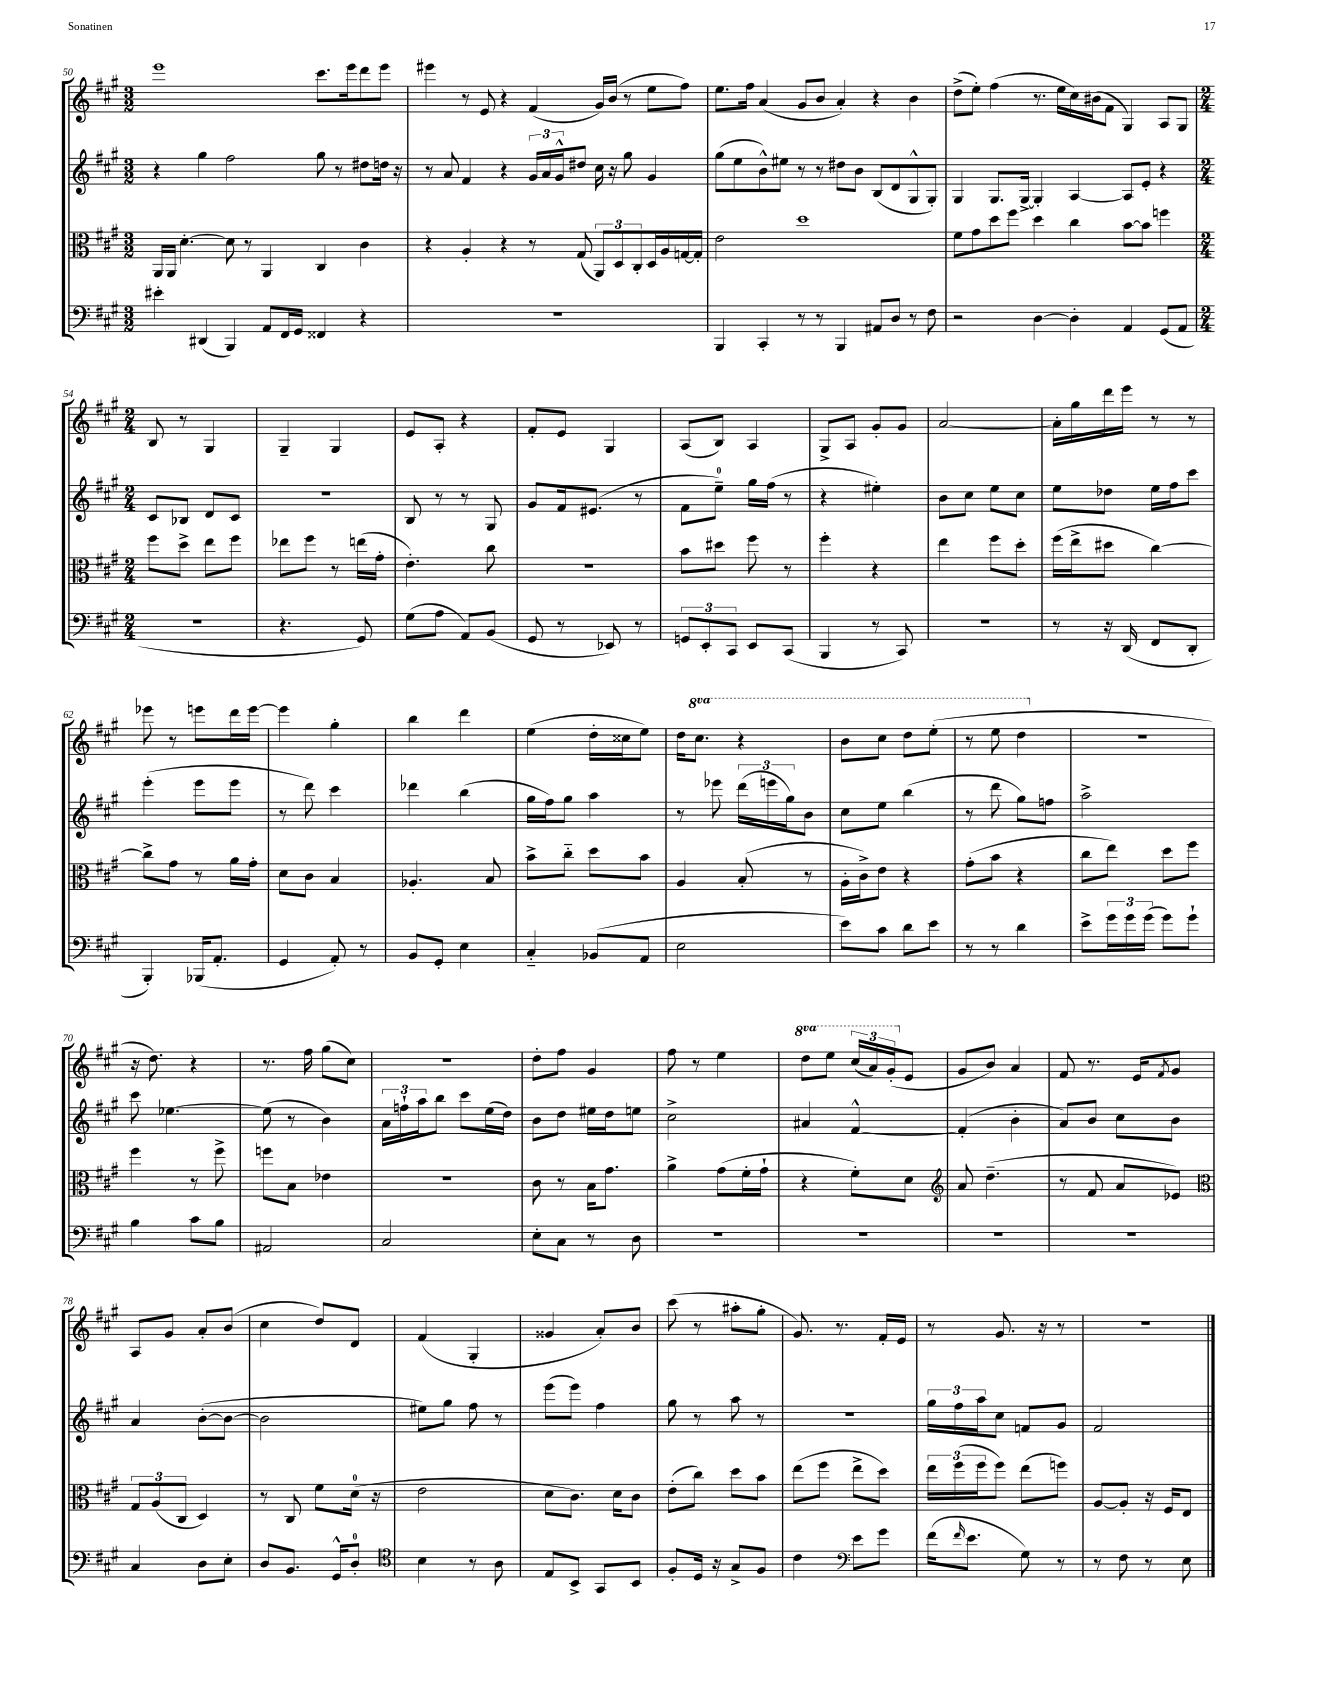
<<
\new StaffGroup <<
\new Staff = "s0" {
    \clef treble \key a \major \numericTimeSignature \time 3/2 \set Staff.ottavationMarkups = #ottavation-simple-ordinals
    e'''1 cis'''8. e'''16 d'''8 e'''8 |
    eis'''4 r8 e'8 r4 fis'4( gis'16) b'16( r8 e''8 fis''8) |
    e''8. fis''16 a'4( gis'8 b'8 a'4-.) r4 b'4 |
    d''8->( e''8-.) fis''4( r8. e''16 cis''16) bis'16( fis'8 gis4) a8 gis8 |
    \numericTimeSignature \time 2/4 b8 r8 gis4 |
    gis4-- gis4 |
    e'8 a8-. r4 |
    fis'8-. e'8 gis4 |
    a8( b8) a4 |
    gis8-> a8 gis'8-. gis'8 |
    a'2~ |
    a'16-. gis''16 d'''16 e'''16 r8 r8 |
    ees'''8 r8 e'''8 d'''16 e'''16~ |
    e'''4 gis''4-. |
    b''4 d'''4 |
    e''4( d''16-. cisis''16 e''8) |
    d''16 \ottava #1 cis'''8. r4 |
    b''8 cis'''8 d'''8 e'''8-.( |
    r8 e'''8 d'''4 \ottava #0 |
    R2 |
    r16 d''8.) r4 |
    r8. fis''16 gis''8( cis''8) |
    R2 |
    d''8-. fis''8 gis'4 |
    fis''8 r8 e''4 |
    \ottava #1 d'''8 e'''8 \tuplet 3/2 { cis'''16( a''16) gis''16-.( \ottava #0 } e'8 |
    gis'8 b'8) a'4 |
    fis'8 r8. e'16 \acciaccatura { fis'8 } gis'8 |
    a8 gis'8 a'8-. b'8( |
    cis''4 d''8) d'8 |
    fis'4( gis4-. |
    gisis'4 a'8-.) b'8 |
    cis'''8( r8 ais''8-. gis''8-. |
    gis'8.) r8. fis'16-. e'16 |
    r8 gis'8. r16 r8 |
    R2 \bar "|." |
}
\new Staff = "s1" {
    \clef treble \key a \major \numericTimeSignature \time 3/2
    r4 gis''4 fis''2 gis''8 r8 dis''8 d''16 r16 |
    r8 a'8 fis'4 r4 \tuplet 3/2 { gis'16 a'16 gis'16-^ } dis''8 cis''16 r16 gis''8 gis'4 |
    gis''8( e''8 b'8-^) eis''8 r8 r8 dis''8 b'8 b8( d'8 gis8-^ gis8-.) |
    gis4 gis8. gis16~-> gis4-. a4~ a8 e'8-. r4 |
    \numericTimeSignature \time 2/4 cis'8 bes8 d'8 cis'8 |
    r2 |
    b8 r8 r8 gis8 |
    gis'8 fis'16 eis'8.( r8 |
    fis'8 e''8-0--) gis''16 fis''16( r8 |
    r4 eis''4-.) |
    b'8 cis''8 e''8 cis''8 |
    e''8 des''8 e''16 fis''16 cis'''8 |
    e'''4-.( e'''8 e'''8 |
    r8 d'''8) cis'''4 |
    des'''4 b''4( |
    gis''16 fis''16) gis''8 a''4 |
    r8 ees'''8 \tuplet 3/2 { d'''16( e'''16 gis''16) } b'8 |
    cis''8 e''8 b''4( |
    r8 d'''8 gis''8) f''8 |
    a''2-> |
    cis'''8 ees''4.~ |
    ees''8( r8 b'4) |
    \tuplet 3/2 { a'16 f''16-! a''16 } b''8 cis'''8 e''16( d''16) |
    b'8 d''8 eis''16 d''16 e''8 |
    cis''2-> |
    ais'4 fis'4~-^ |
    fis'4-.( b'4-. |
    a'8) b'8 cis''8 b'8 |
    a'4 b'8~-.( b'8~ |
    b'2 |
    eis''8) gis''8 fis''8 r8 |
    e'''8( e'''8) fis''4 |
    gis''8 r8 a''8 r8 |
    r2 |
    \tuplet 3/2 { gis''16 fis''16 a''16 } cis''8 f'8 gis'8 |
    fis'2 \bar "|." |
}
\new Staff = "s2" {
    \clef alto \key a \major \numericTimeSignature \time 3/2
    a,16 a,16 d'4.~-. d'8 r8 a,4 cis4 cis'4 |
    r4 a4-. r4 r8 gis8( \tuplet 3/2 { a,8) d8 cis8-. } d16 a16 g16~ g16-. |
    e'2 d''1 |
    fis'8 gis'8 d''8 fis''8 d''4 cis''4 b'8~ b'8 f''4 |
    \numericTimeSignature \time 2/4 fis''8 d''8-> e''8 fis''8 |
    ees''8 fis''8 r8 e''16( gis'16-. |
    e'4.-.) cis''8 |
    R2 |
    b'8 dis''8 fis''8 r8 |
    fis''4-. r4 |
    e''4 fis''8 d''8-. |
    fis''16( e''16-> dis''8 cis''4~) |
    cis''8-> gis'8 r8 a'16 gis'16-. |
    d'8 cis'8 b4 |
    aes4.-. b8 |
    b'8-> cis''8-_ d''8 b'8 |
    a4 b8-.( r8 |
    a16-. cis'16->) e'8 r4 |
    gis'8-.( b'8 r4 |
    cis''8 e''8) d''8 fis''8 |
    fis''4 r8 fis''8-> |
    f''8 b8 ees'4 |
    R2 |
    cis'8 r8 b16 gis'8. |
    a'4-> gis'8( fis'16-. gis'16-! |
    r4 fis'8-.) d'8 |
    \clef treble a'8 d''4.--( |
    r8 fis'8 a'8 ees'8) |
    \clef alto \tuplet 3/2 { gis8 a8( cis8 } d4) |
    r8 cis8 fis'8 d'16-0( r16 |
    e'2 |
    d'8 cis'8.) d'16 cis'8 |
    e'8-.( cis''8) d''8 b'8 |
    e''8( fis''8 e''8-> d''8) |
    \tuplet 3/2 { e''16 fis''16( fis''16 } fis''8) e''8( f''8) |
    a8~ a8-. r16 fis16 e8 \bar "|." |
}
\new Staff = "s3" {
    \clef bass \key a \major \numericTimeSignature \time 3/2
    eis'4-. dis,4( b,,4) a,8 fis,16 gis,16 fisis,4 r4 |
    R1. |
    b,,4 cis,4-. r8 r8 b,,4 ais,8 d8 r8 fis8 |
    r2 d4~ d4-. a,4 gis,8( a,8 |
    \numericTimeSignature \time 2/4 r2 |
    r4. gis,8) |
    gis8( a8 a,8) b,8( |
    gis,8 r8 ees,8) r8 |
    \tuplet 3/2 { g,8 e,8-. cis,8 } e,8 cis,8( |
    b,,4 r8 cis,8) |
    R2 |
    r8 r16 d,16( fis,8 d,8-. |
    b,,4-.) bes,,16( a,8.-. |
    gis,4 a,8-.) r8 |
    b,8 gis,8-. e4 |
    cis4-_ bes,8( a,8 |
    e2 |
    e'8) cis'8 d'8 e'8 |
    r8 r8 d'4 |
    e'8-> \tuplet 3/2 { gis'16 gis'16 gis'16( } gis'8) gis'8-! |
    b4 cis'8 b8 |
    ais,2 |
    cis2 |
    e8-. cis8 r8 d8 |
    R2 |
    R2 |
    R2 |
    R2 |
    cis4 d8 e8-. |
    d8 b,8. gis,16-^ d8-0-. |
    \clef tenor b4 r8 a8 |
    e8 b,8-> gis,8 b,8 |
    fis8-. d16 r16 gis8-> fis8 |
    cis'4 \clef bass e'8 gis'8 |
    fis'16( \grace { fis'16 } e'8. gis8) r8 |
    r8 fis8 r8 e8 \bar "|." |
}
>>
>>
\layout { \context { \Score currentBarNumber = #50 } }
